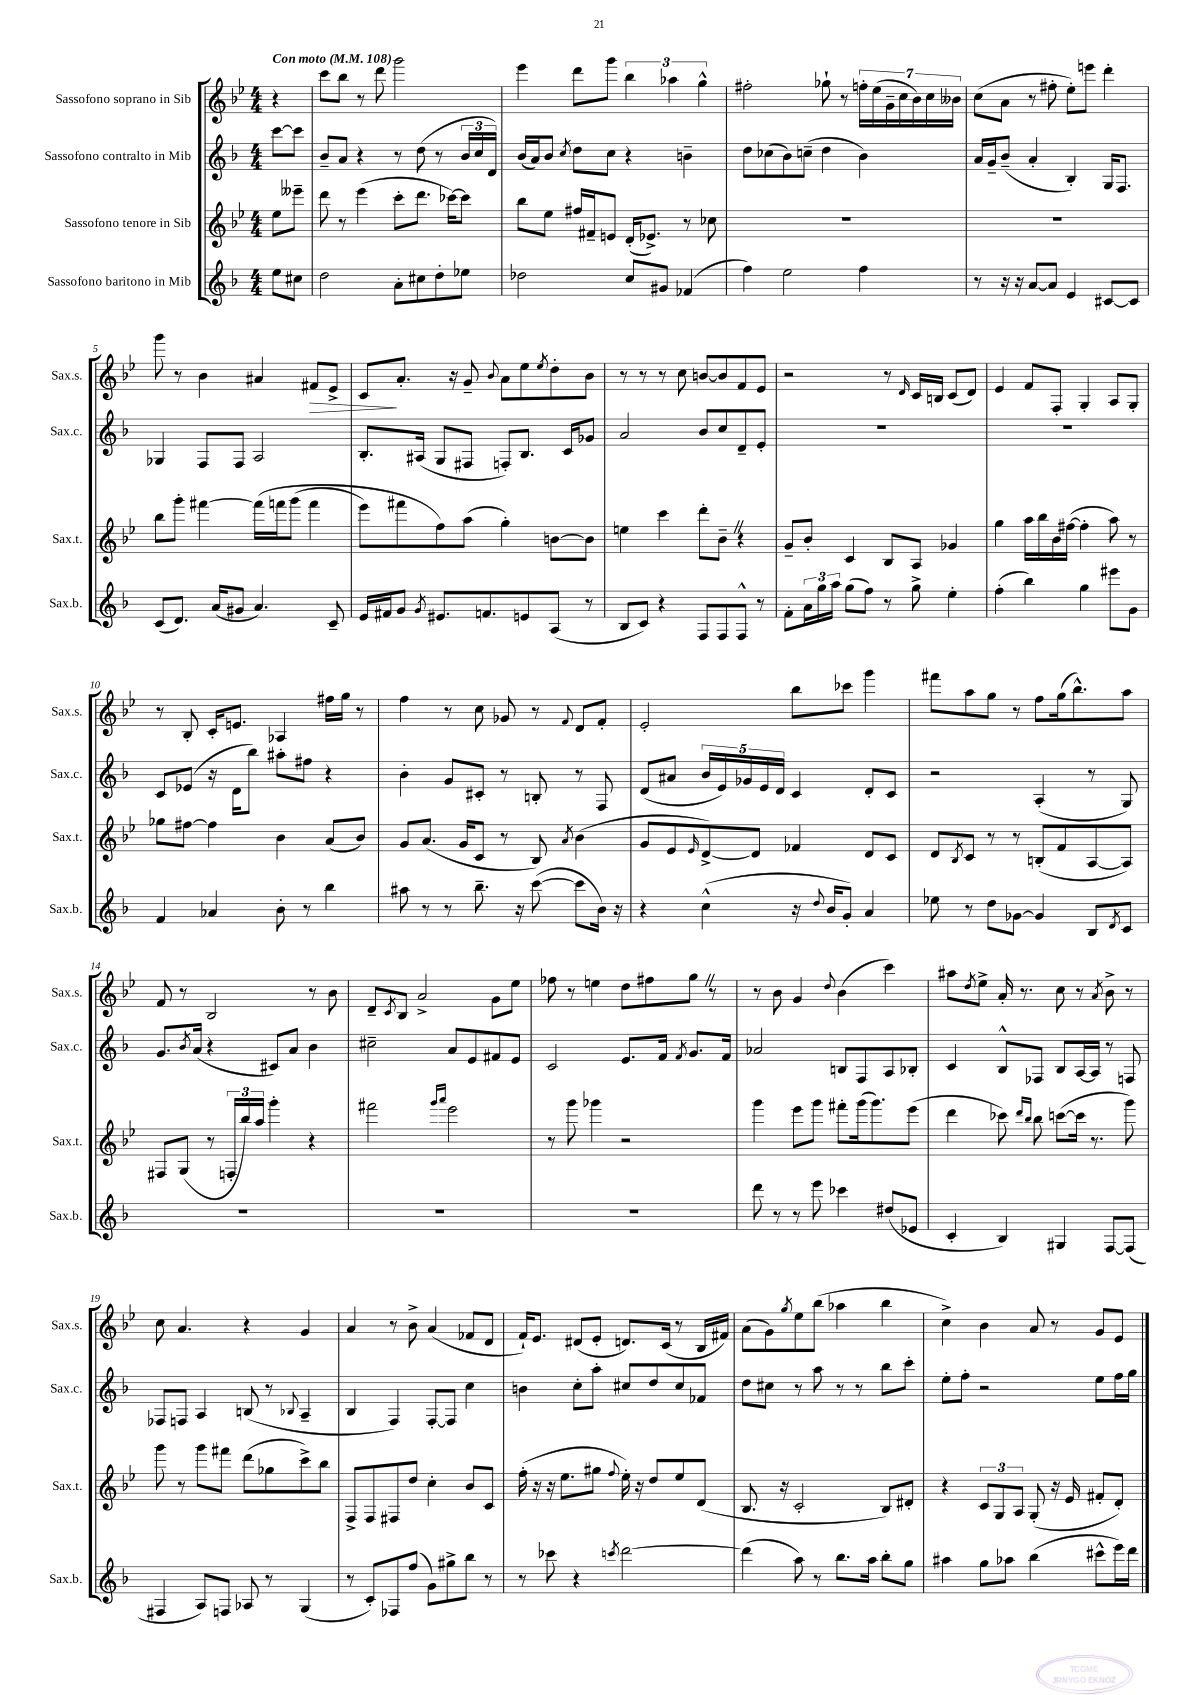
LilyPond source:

<<
\new StaffGroup <<
\new Staff = "s0" \with { instrumentName = "Sassofono soprano in Sib" shortInstrumentName = "Sax.s." } {
    \clef treble \key bes \major \numericTimeSignature \time 4/4 \partial 4 \tempo "Con moto" 4 = 108
    r4 |
    c'''8 bes''8 r8 d'''8 g'''2 |
    ees'''4 d'''8 g'''8 \tuplet 3/2 { bes''4 aes''4 g''4-^ } |
    fis''2-. ges''8-! r8 \tuplet 7/4 { f''16-. ees''16( g'16-- c''16 bes'16) c''16 beses'16 } |
    c''8( a'8 r8 fis''8-. ees''8-.) e'''8 d'''4-. |
    g'''8 r8 bes'4 ais'4 fis'8\> ees'8-> |
    c'8\! a'8.-. r16 g'8-- \appoggiatura { bes'8 } a'8 ees''8 \acciaccatura { ees''8 } d''8-. bes'8 |
    r8 r8 r8 c''8 b'8~ b'8 f'8 ees'8 |
    r2 r8 \grace { d'16 } c'16 b16 c'8( d'8) |
    ees'4 f'8 f8-. g4-. a8 g8-. |
    r8 bes8-. c'16-. e'8. aes4 fis''16 g''16 r8 |
    f''4 r8 c''8 ges'8 r8 \appoggiatura { f'8 } d'8 f'8-. |
    ees'2-. bes''8 ces'''8 g'''4 |
    fis'''8 a''8 g''8 r8 f''8 g''16( bes''8.-^) a''8 |
    f'8 r8 bes2 r8 bes'8 |
    d'8-- \acciaccatura { c'8 } bes8 a'2-> g'8 ees''8 |
    fes''8 r8 e''4 d''8 fis''8 g''8 \once \override BreathingSign.text = \markup { \musicglyph "scripts.caesura.straight" } \breathe r8 |
    r8 bes'8 g'4 \appoggiatura { d''8 } bes'4( c'''4) |
    ais''8 \acciaccatura { d''8 } ees''8-> a'16-. r8. c''8 r8 \acciaccatura { a'8 } bes'8-> r8 |
    c''8 a'4. r4 g'4 |
    a'4 r8 bes'8-> a'4( fes'8 d'8 |
    f'16-!) ees'8. dis'8( ees'8-. d'8.) c'16( r8 bes16 fis'16) |
    a'8( g'8) \acciaccatura { g''8 } ees''8 bes''8( aes''4 bes''4 |
    c''4->) bes'4 a'8 r8 g'8 ees'8 \bar "|." |
}
\new Staff = "s1" \with { instrumentName = "Sassofono contralto in Mib" shortInstrumentName = "Sax.c." } {
    \clef treble \key f \major \numericTimeSignature \time 4/4 \partial 4
    c'''8~ c'''8 |
    bes'8-- a'8 r4 r8 d''8( r8 \tuplet 3/2 { bes'16 c''16 d'16) } |
    bes'16( a'16) bes'8 \acciaccatura { c''8 } d''8 c''8 r4 b'4-- |
    d''8 ces''8( bes'8) c''8--( d''4 bes'4) |
    a'16 g'16-- bes'8--( a'4-. bes4-.) g16 f8. |
    ges4 f8 f8 a2 |
    bes8.-. ais16( g8 fis8 f8-.) bes8. c'16 ges'8 |
    a'2 bes'8 c''8 d'8-- e'8-. |
    R1 |
    R1 |
    c'8 ees'8( r16 d'16 bes''8) ais''8-. fis''8 r4 |
    bes'4-. g'8 cis'8-. r8 b8-. r8 f8 |
    d'8( ais'8 \tuplet 5/4 { bes'16 e'16) ges'16 e'16 d'16 } c'4 d'8-. c'8 |
    r2 a4-.( r8 g8) |
    g'8. \acciaccatura { bes'8 } a'16( r4 cis'8) a'8 bes'4 |
    cis''2-- a'8 e'8 fis'8 e'8 |
    c'2 e'8. f'16 \acciaccatura { f'8 } g'8. f'16 |
    aes'2 b8 f8 a8 bes8-. |
    c'4 bes8-^ fes8 bes8 a16~ a16 r8 f8 |
    fes8 f8 a4 b8( r8 \appoggiatura { bes8 } a4-- |
    bes4 f4) f8~-. f8 c''4 |
    b'4 c''8-. a''8-. cis''8 d''8 cis''8 fes'8 |
    d''8 cis''8 r8 a''8 r8 r8 bes''8 c'''8-. |
    e''8-. f''8-. r2 e''8 f''16 g''16 \bar "|." |
}
\new Staff = "s2" \with { instrumentName = "Sassofono tenore in Sib" shortInstrumentName = "Sax.t." } {
    \clef treble \key bes \major \numericTimeSignature \time 4/4 \partial 4
    ees''8 eeses'''8-- |
    d'''8 r8 ees'''4( c'''8-. d'''8. ces'''16~) ces'''8 |
    bes''8 ees''8 fis''16 fis'16-- e'8 d'16-.( ees'8.->) r8 ces''8 |
    R1 |
    R1 |
    bes''8 g'''8-. fis'''4~ fis'''16\( f'''16 g'''8( f'''4 |
    ees'''8) fis'''8 f''8\) a''8( g''4-.) b'8~ b'8 |
    e''4 c'''4 d'''8-. bes'8-- \once \override BreathingSign.text = \markup { \musicglyph "scripts.caesura.straight" } \breathe r4 |
    g'8-- bes'8-. c'4 bes8 a8 ges'4 |
    g''4 a''16 bes''16 bes'16 fis''16~( fis''4-. a''8) r8 |
    ges''8 fis''8~ fis''4 bes'4 a'8( bes'8) |
    g'8 a'8.( g'16 c'8 r8 bes8) \acciaccatura { a'8 } bes'4( |
    g'8 ees'8 \grace { ees'16 } d'8~->) d'8 fes'4 d'8 c'8 |
    d'8 \acciaccatura { bes8 } c'8 r8 r8 b8-.( f'8 a8~ a8) |
    fis8 g8( r8 \tuplet 3/2 { f16-. bes''16) a''16 } g'''4-. r4 |
    fis'''2 \grace { g'''16 a'''16 } ees'''2 |
    r8 g'''8 ges'''4 r2 |
    g'''4 ees'''8 g'''8 fis'''8-. g'''16( g'''8.) ees'''8( |
    d'''4 ces'''8) \grace { d'''16 bes''16 } bes''8 c'''8~( c'''16 r8. g'''8) |
    g'''8 r8 g'''8 fis'''8 d'''8( ges''8 c'''8->) bes''8 |
    f8-> f8 fis8 d''8 c''4-. bes'8 c'8 |
    f''16-.( r16 r16 ees''8. gis''8 \appoggiatura { f''8 } ees''16-.) r16 d''8 ees''8 d'8( |
    bes8. r16 c'2-. bes8) dis'8-. |
    r4 \tuplet 3/2 { c'8 g8 a8 } g8-.( r16 ees'16 fis'8-. d'8-.) \bar "|." |
}
\new Staff = "s3" \with { instrumentName = "Sassofono baritono in Mib" shortInstrumentName = "Sax.b." } {
    \clef treble \key f \major \numericTimeSignature \time 4/4 \partial 4
    e''8 cis''8 |
    d''2 a'8-. cis''8 d''8-. ees''8 |
    des''2 c''8 gis'8 fes'4( |
    f''4) e''2 f''4 |
    r8 r16 r16 a'8~ a'8 e'4 cis'8~ cis'8 |
    c'8( d'8.) a'16( gis'8 a'4.) c'8-- |
    e'16 fis'16 g'8 \acciaccatura { g'8 } eis'8. f'8. e'8 a8( r8 |
    bes8 c'8) r4 f8 f8 f8-^ r8 |
    f'8-. \tuplet 3/2 { a'16 g''16 a''16 } g''8( f''8) r8 g''8-> e''4-. |
    f''4-.( bes''4) g''4 eis'''8 g'8 |
    f'4 aes'4 bes'8-. r8 bes''4 |
    ais''8 r8 r8 bes''8.-- r16 c'''8~( c'''8 bes'16) r16 |
    r4 c''4-^( r16 \appoggiatura { d''8 } bes'16 g'8-.) a'4 |
    ees''8 r8 d''8 ges'8~ ges'4 bes8 \acciaccatura { d'8 } c'8 |
    R1 |
    R1 |
    R1 |
    d'''8 r8 r8 e'''8 ces'''4 dis''8( ees'8 |
    c'4-. bes4) gis4 f8~ f8( |
    fis4 a8) f8 aes8 r8 g4( |
    r8 c'8-.) fes8 f''8( g'8) gis''8-> bes''8 r8 |
    r8 ces'''8 r4 \acciaccatura { c'''8 } d'''2~ |
    d'''4( a''8) r8 bes''8. a''16 bes''8-. g''8 |
    ais''4 g''8 aes''8 bes''4( cis'''8-^ e'''16) d'''16 \bar "|." |
}
>>
>>
